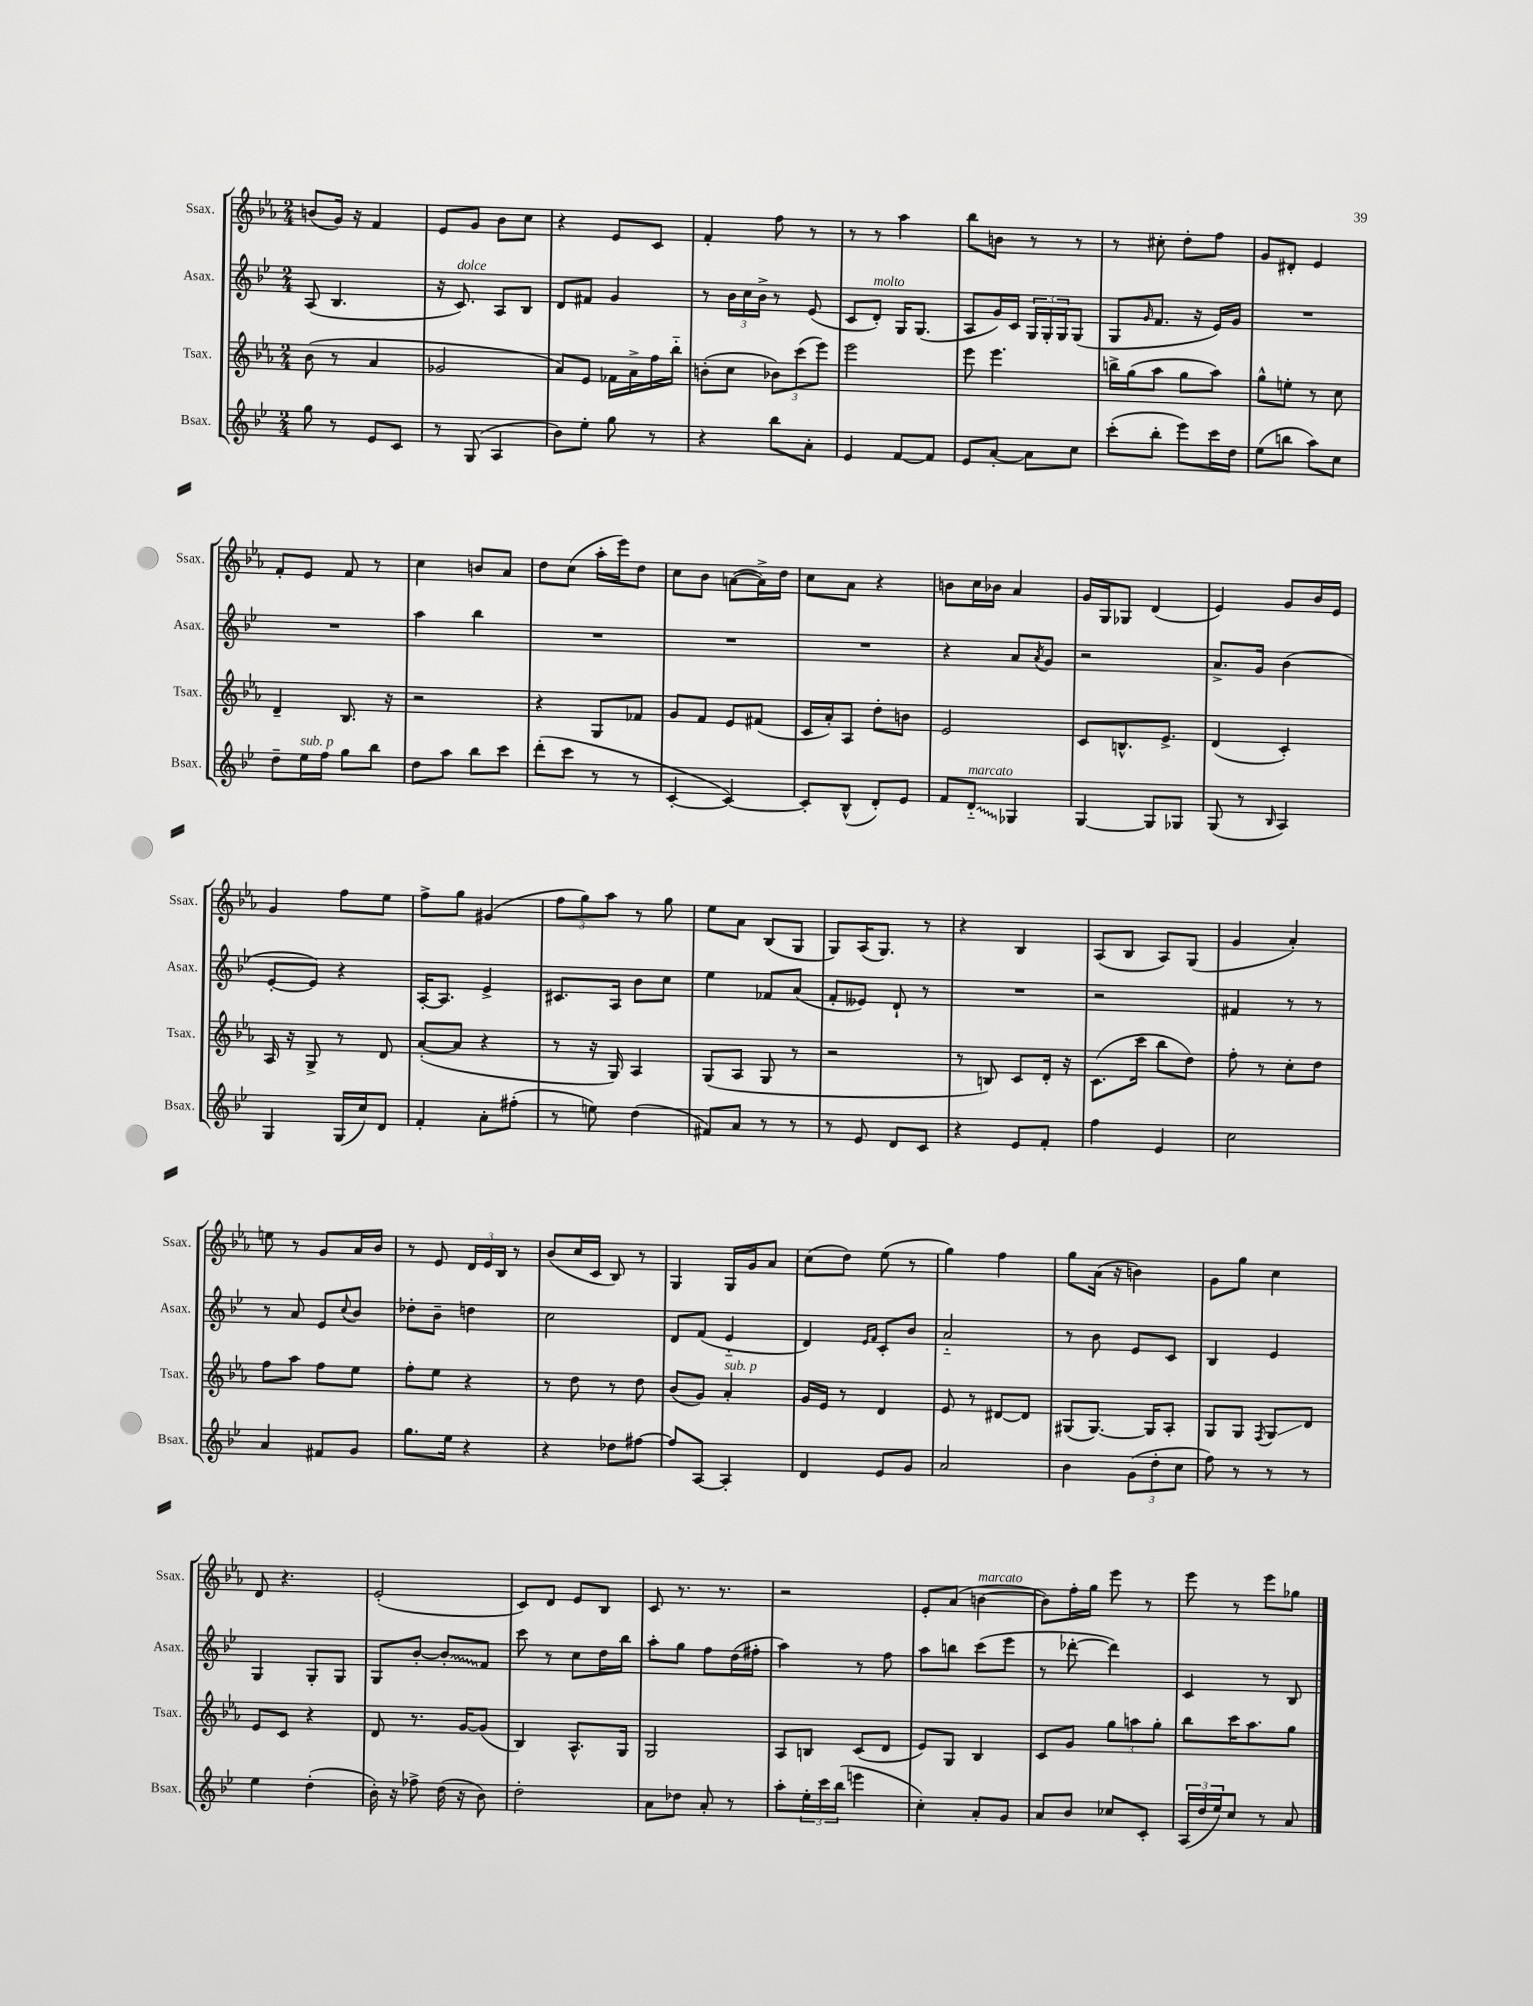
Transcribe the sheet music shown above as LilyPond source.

<<
\new StaffGroup <<
\new Staff = "s0" \with { instrumentName = "Ssax." shortInstrumentName = "Ssax." } {
    \clef treble \key ees \major \numericTimeSignature \time 2/4
    b'8( g'16) r16 f'4 |
    ees'8 g'8 bes'8 c''8 |
    r4 ees'8 c'8 |
    f'4-. f''8 r8 |
    r8 r8 aes''4 |
    bes''8 b'8 r8 r8 |
    r8 cis''8-. d''8-. f''8 |
    g'8 dis'8-. ees'4 |
    f'8-. ees'8 f'8 r8 |
    c''4 b'8 aes'8 |
    d''8 c''8( aes''16-. ees'''16) d''8 |
    c''8 bes'8 a'8~( a'16->) d''16 |
    c''8 aes'8 r4 |
    b'8 c''16 bes'16 aes'4 |
    g'16 g16 ges8 d'4( |
    ees'4) g'8 bes'16 ees'16 |
    g'4 f''8 ees''8 |
    f''8-> g''8 gis'4( |
    \tuplet 3/2 { f''8 g''8) aes''8 } r8 g''8 |
    ees''8 aes'8 bes8( g8 |
    g8) aes16( g8.) r8 |
    r4 bes4 |
    aes8( bes8 aes8) g8( |
    g'4 aes'4-.) |
    e''8 r8 g'8 aes'16 bes'16 |
    r8 ees'8 \tuplet 3/2 { d'16 ees'16 bes16 } r8 |
    bes'8( c''16 c'16 bes8) r8 |
    g4 g16 g'16 aes'8 |
    c''8( d''8) ees''8( r8 |
    g''4) f''4 |
    g''8 aes'16( r16 b'4) |
    g'8 g''8 c''4 |
    d'8 r4. |
    ees'2-.( |
    c'8) d'8 ees'8 bes8 |
    c'8 r8. r8. |
    r2 |
    ees'8-. aes'8( b'4~^\markup { \italic "marcato" } |
    b'8) f''16-. g''16 ees'''8 r8 |
    ees'''8 r8 ees'''8 ges''8 \bar "|." |
}
\new Staff = "s1" \with { instrumentName = "Asax." shortInstrumentName = "Asax." } {
    \clef treble \key bes \major \numericTimeSignature \time 2/4
    a8( bes4. |
    r16 c'8.^\markup { \italic "dolce" }) a8 bes8 |
    d'8 fis'8 g'4 |
    r8 \tuplet 3/2 { bes'16 c''16 bes'16-> } r8 ees'8( |
    c'8 d'8-.^\markup { \italic "molto" }) g16 g8.( |
    a8 g'16) c'16 \tuplet 3/2 { g16 g16-. g16 } g8( |
    g8 \grace { g'16 } f'8. r16 ees'16) g'16 |
    R2 |
    R2 |
    a''4 bes''4 |
    R2 |
    R2 |
    R2 |
    r4 a'8 \acciaccatura { a'8 } g'8 |
    r2 |
    a'8.-> g'16 bes'4( |
    ees'8~-. ees'8) r4 |
    a16~-. a8. ees'4-> |
    cis'8. a16 bes'8 c''8 |
    ees''4 fes'8 a'8( |
    f'8-. eeses'8) d'8-! r8 |
    R2 |
    r2 |
    fis'4 r8 r8 |
    r8 a'8 ees'8 \appoggiatura { c''8 } bes'8 |
    des''8-. bes'8-- d''4 |
    c''2 |
    d'8 f'8( ees'4-_ |
    d'4) \grace { ees'16 f'16 } c'8-. bes'8 |
    a'2-_ |
    r8 bes'8 ees'8 c'8 |
    bes4 ees'4 |
    g4 g8-. g8 |
    g8 bes'8~-. \once \override Glissando.style = #'zigzag bes'8-.\glissando f'8 |
    c'''8 r8 c''8 d''16 bes''16 |
    a''8-. g''8 f''8 d''16( fis''16-. |
    a''4) r8 f''8 |
    a''8 b''8 c'''8( ees'''8 |
    r8 des'''8~-. des'''4) |
    c'4 r8 bes8 \bar "|." |
}
\new Staff = "s2" \with { instrumentName = "Tsax." shortInstrumentName = "Tsax." } {
    \clef treble \key ees \major \numericTimeSignature \time 2/4
    bes'8( r8 aes'4 |
    ges'2 |
    aes'8) ees'8 fes'16 aes'16-> f''16 bes''16-_ |
    b'8-.( c''8 \tuplet 3/2 { bes'8) c'''8( ees'''8) } |
    ees'''2 |
    ees'''8 ees'''4. |
    b''16-> g''16( aes''8 g''8 aes''8) |
    g''8-^ e''8-. r8 c''8 |
    d'4-- bes8. r16 |
    r2 |
    r4 g8 fes'8 |
    g'8 f'8 ees'8 fis'8( |
    c'16 aes'16-.) aes8 d''8-. b'8 |
    ees'2 |
    c'8 b8.-^ ees'8.-> |
    d'4( c'4-.) |
    aes16 r16 g8-> r8 d'8 |
    aes'8~-.( aes'8 r4 |
    r8 r16 g16) aes4 |
    g8( aes8 g8 r8 |
    r2 |
    r8 b8) c'8 d'16-. r16 |
    c'8.( c'''16 bes''8 d''8) |
    f''8-. r8 c''8-. d''8 |
    f''8 aes''8 f''8 ees''8 |
    f''8-. ees''8 r4 |
    r8 d''8 r8 d''8 |
    bes'8( g'8) aes'4-.^\markup { \italic "sub. p" } |
    g'16 ees'16 r8 d'4 |
    ees'8 r8 dis'8~ dis'8 |
    gis8( gis8.~) gis16 aes8-. |
    g8 g8 \acciaccatura { f8 } g8\glissando d'8 |
    ees'8 c'8 r4 |
    d'8 r8. g'16~ g'8( |
    bes4) aes8.-^ g16 |
    g2 |
    aes8 b8 c'8( d'8 |
    ees'8) g8 bes4 |
    c'8 g'8 \tuplet 3/2 { g''8 a''8 g''8-. } |
    bes''8 c'''16 aes''8. g''8 \bar "|." |
}
\new Staff = "s3" \with { instrumentName = "Bsax." shortInstrumentName = "Bsax." } {
    \clef treble \key bes \major \numericTimeSignature \time 2/4
    g''8 r8 ees'8 c'8 |
    r8 g8( a4 |
    bes'8) ees''8-. g''8 r8 |
    r4 bes''8 a'8-. |
    ees'4 f'8~ f'8 |
    ees'8 a'8~-. a'8 c''8 |
    c'''8-.( bes''8-. ees'''8) c'''16 d''16 |
    ees''8( b''8 a''8) c''8 |
    d''8-- ees''16^\markup { \italic "sub. p" } f''16 g''8 bes''8 |
    d''8 a''8 bes''8 c'''8 |
    d'''8-.( c'''8 r8 r8 |
    c'4~-. c'4~) |
    c'8-. bes8-^( d'8-.) ees'8 |
    f'8 \once \override Glissando.style = #'zigzag d'8-_\glissando^\markup { \italic "marcato" } ges4 |
    g4~ g8 ges8 |
    g8( r8 \grace { bes16 } a4) |
    g4 g16( c''16) d'8 |
    f'4-. a'8-. fis''8-.( |
    r8 e''8) d''4( |
    fis'8) a'8 r8 r8 |
    r8 ees'8 d'8 c'8 |
    r4 ees'8 f'8-. |
    f''4 ees'4 |
    c''2 |
    a'4 fis'8 g'8 |
    g''8. ees''16 r4 |
    r4 des''8 fis''8~ |
    fis''8 a8~ a4-. |
    d'4 ees'8 g'8 |
    a'2 |
    bes'4 \tuplet 3/2 { g'8( d''8-. c''8 } |
    f''8) r8 r8 r8 |
    ees''4 d''4-.( |
    bes'16-.) r16 fes''8-> d''16( r16 bes'8) |
    d''2-. |
    a'8 des''8 a'8-. r8 |
    a''8-. \tuplet 3/2 { ees''16-. c'''16 bes''16( } e'''4 |
    c''4-.) a'8-. g'8 |
    a'8 bes'8 ces''8 c'8-. |
    \tuplet 3/2 { a16( d''16 ees''16) } c''8 r8 a'8 \bar "|." |
}
>>
>>
\layout { \context { \Score \remove "Bar_number_engraver" } }
